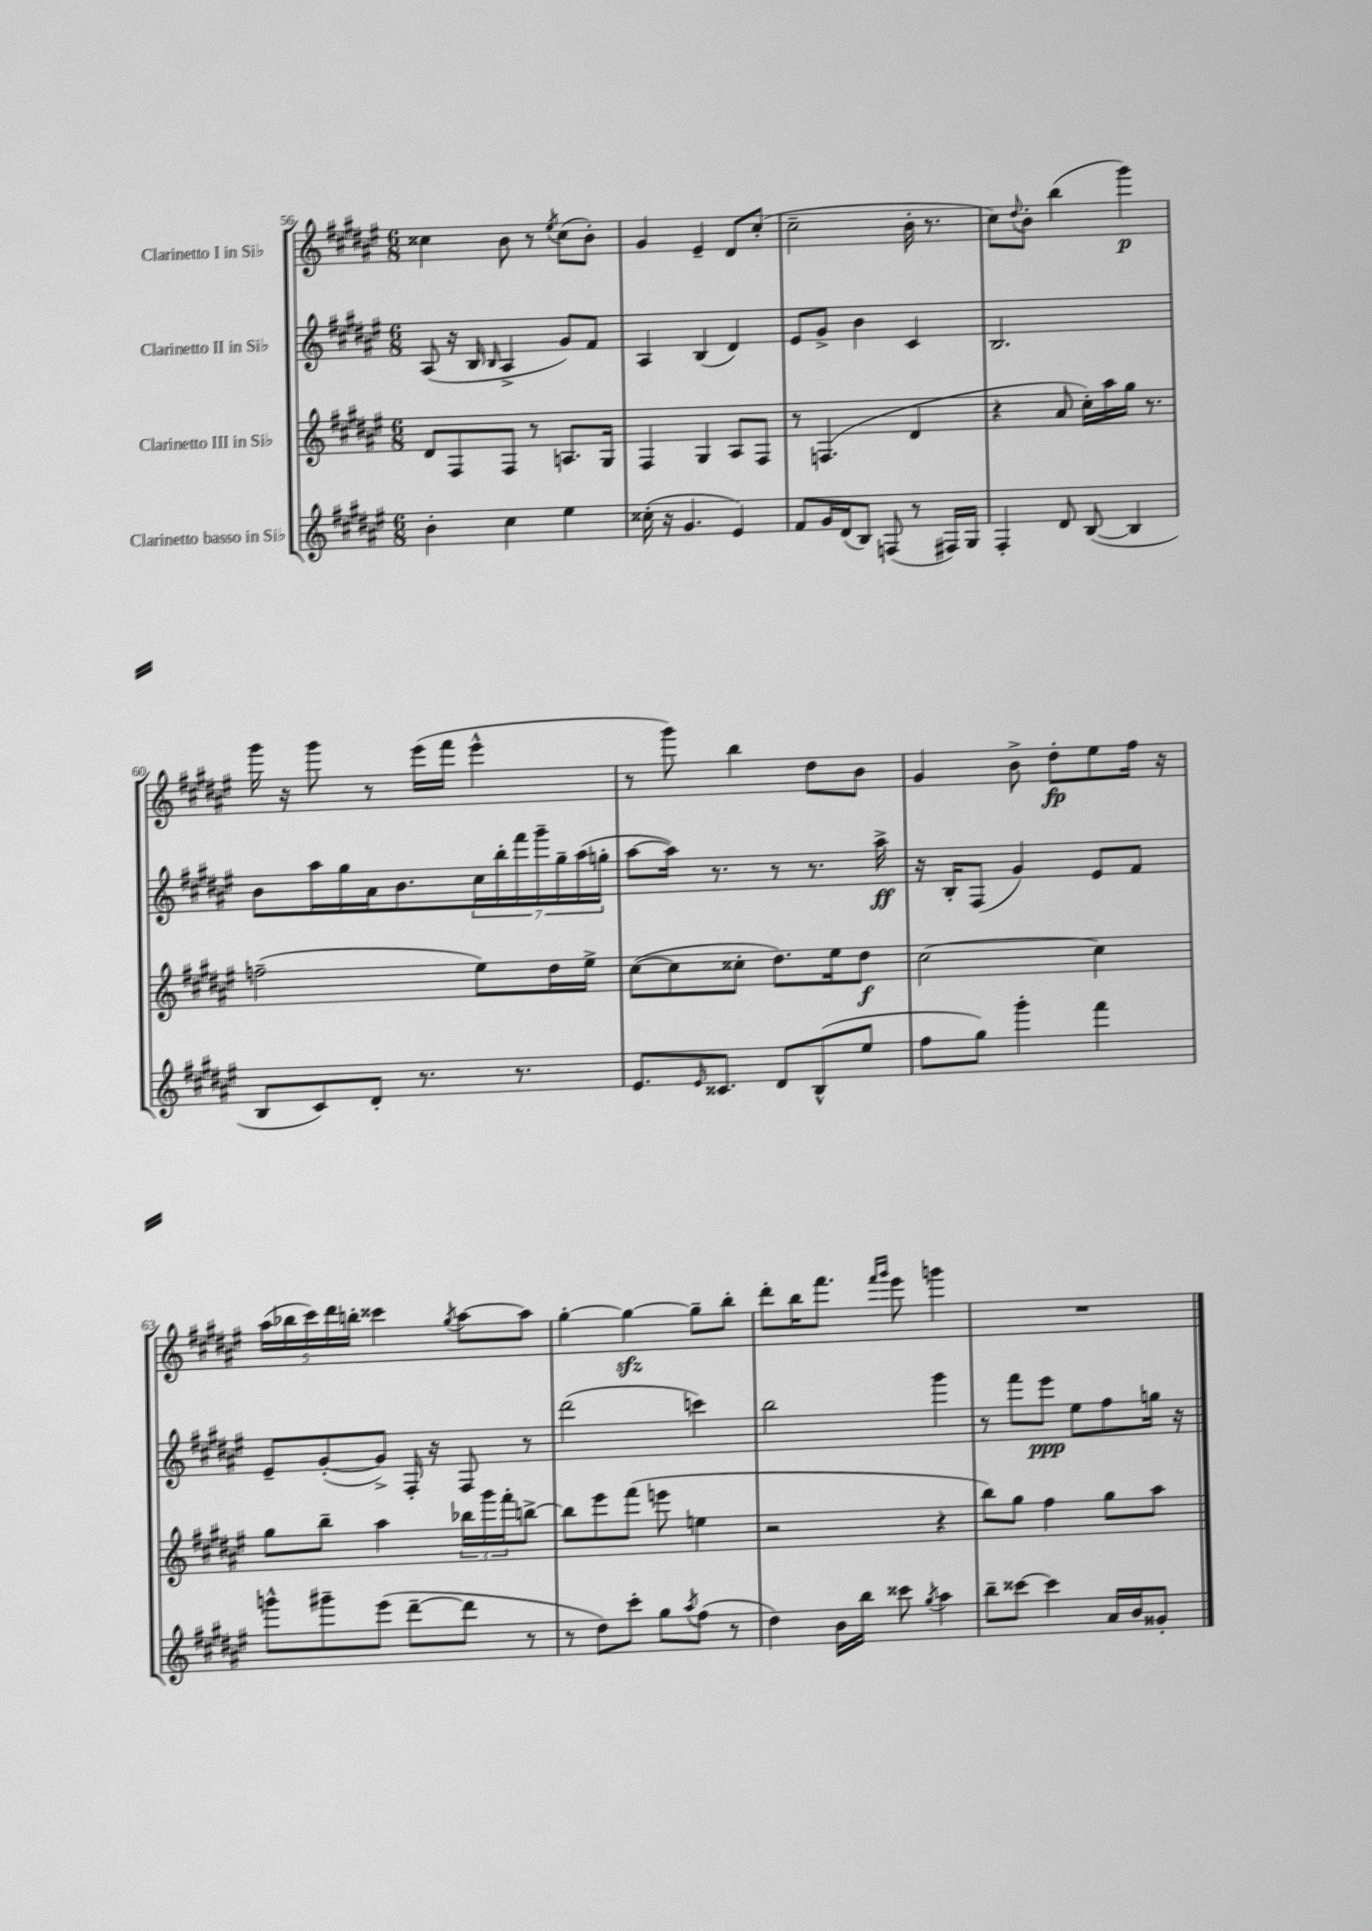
<<
\new StaffGroup <<
\new Staff = "s0" \with { instrumentName = "Clarinetto I in Sib" } {
    \clef treble \key fis \major \numericTimeSignature \time 6/8
    cisis''4 b'8 r8 \acciaccatura { eis''8 } cisis''8( b'8-.) |
    gis'4 eis'4-- dis'8 cis''8-.( |
    cis''2-- b'16-. r8. |
    cis''8) \appoggiatura { dis''8 } b'8-. b''4( gis'''4\p) |
    gis'''16 r16 gis'''8 r8 eis'''16( fis'''16 eis'''4-^ |
    r8 gis'''8) b''4 dis''8 b'8 |
    gis'4 b'8-> dis''8-.\fp eis''8 fis''16 r16 |
    \tuplet 5/4 { ais''16( bes''16 cis'''16) dis'''16 b''16-. } cisis'''4 \acciaccatura { gis''8 } ais''8~ ais''8 |
    gis''4~-. gis''4~\sfz gis''8-- b''8-. |
    dis'''8-. b''16 fis'''8. \grace { fis'''16 gis'''16 } eis'''8 g'''4 |
    R2. \bar "|." |
}
\new Staff = "s1" \with { instrumentName = "Clarinetto II in Sib" } {
    \clef treble \key fis \major \numericTimeSignature \time 6/8
    ais8( r16 b16 \grace { b16 } ais4-> gis'8) fis'8 |
    ais4 b4( dis'4) |
    eis'8 gis'8-> b'4 cis'4 |
    b2. |
    b'8 ais''16 gis''16 ais'16 b'8. \tuplet 7/4 { cis''16 b''16-. fis'''16 gis'''16-- gis''16-- ais''16( g''16-. } |
    ais''8~ ais''16) r8. r8 r8. ais''16->\ff |
    r16 b16-. fis8( gis'4) eis'8 fis'8 |
    eis'8-- gis'8~-.( gis'8->) fis16-. r16 fis8 r8 |
    dis'''2( c'''4) |
    b''2 gis'''4 |
    r8 fis'''8 eis'''8\ppp eis''8 fis''8 g''16 r16 \bar "|." |
}
\new Staff = "s2" \with { instrumentName = "Clarinetto III in Sib" } {
    \clef treble \key fis \major \numericTimeSignature \time 6/8
    dis'8 fis8 fis8 r8 a8. gis16 |
    fis4 gis4 ais8 fis8 |
    r8 f4.( dis'4 |
    r4 ais'8 cis''16-.) ais''16 gis''16 r8. |
    f''2--( eis''8) dis''16 eis''16-> |
    cis''8~( cis''8 cisis''8-. dis''8.) eis''16 dis''8\f |
    cis''2~ cis''4 |
    gis''8 b''8-- ais''4 \tuplet 3/2 { bes''16 gis'''16 fis'''16-. } b''8~-> |
    b''8 eis'''8 fis'''8( e'''8 e''4 |
    r2 r4 |
    b''8) gis''8 fis''4 gis''8 ais''8 \bar "|." |
}
\new Staff = "s3" \with { instrumentName = "Clarinetto basso in Sib" } {
    \clef treble \key fis \major \numericTimeSignature \time 6/8
    b'4-. cis''4 eis''4 |
    cisis''16-.( r16 gis'4. eis'4) |
    fis'8 gis'16 dis'16( b8) f8( r8 fis16) gis16 |
    fis4-. dis'8 b8~( b4 |
    b8 cis'8) dis'8-. r8. r8. |
    eis'8. \grace { eis'16 } cisis'8. dis'8 b8-^( eis''8 |
    fis''8 gis''8) gis'''4-. fis'''4 |
    g'''8-^ gis'''8-- eis'''8( dis'''8~-- dis'''8 r8 |
    r8 dis''8) cis'''8-. gis''8 \acciaccatura { ais''8 } fis''8( r8 |
    dis''4) b'16 b''16 cisis'''8 \acciaccatura { gis''8 } ais''4 |
    b''8-- cisis'''8~ cisis'''4 ais'16 b'16 gisis'8-. \bar "|." |
}
>>
>>
\layout { \context { \Score currentBarNumber = #56 } }
